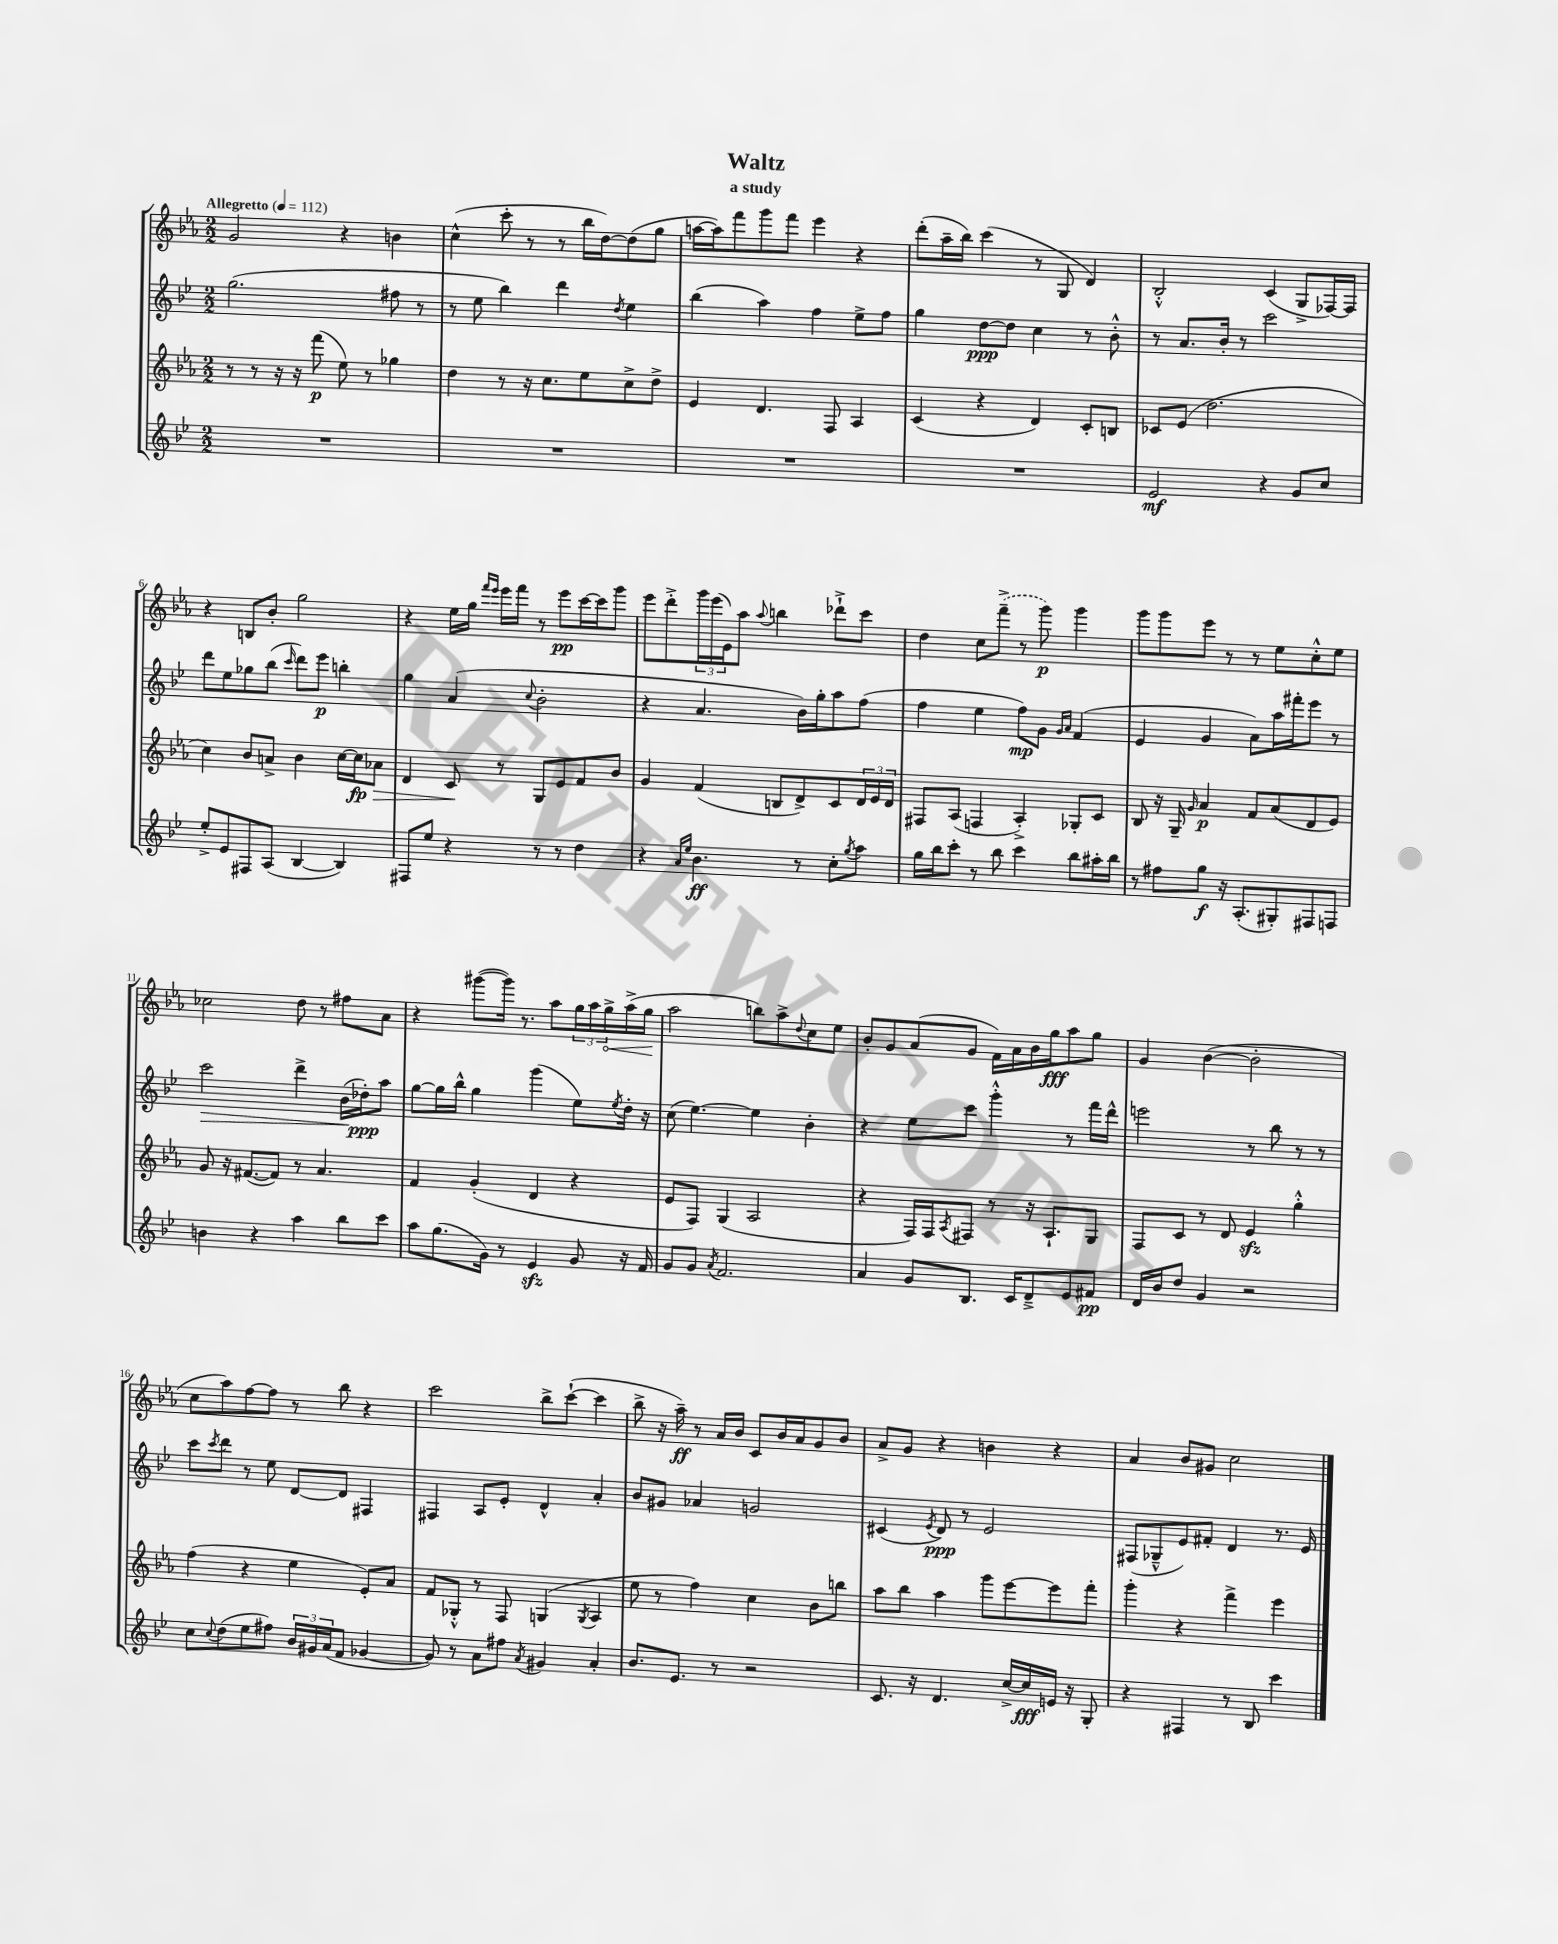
\header { title = "Waltz" subtitle = "a study" }
<<
\new StaffGroup <<
\new Staff = "s0" {
    \clef treble \key ees \major \numericTimeSignature \time 2/2 \tempo "Allegretto" 4 = 112
    g'2 r4 b'4 |
    c''4-^( c'''8-. r8 r8 bes''16 d''16~) d''8( g''8 |
    a''16~ a''16) f'''8 g'''8 f'''8 ees'''4 r4 |
    d'''8-.( aes''16-- bes''16) c'''4( r8 g8 d'4) |
    bes2-.-^ c'4( g8-> fes16~) fes16 |
    r4 b8 bes'8-. g''2 |
    r4 ees''16 g''16 \grace { f'''16 ees'''16 } ees'''16 f'''16 r8 ees'''8\pp c'''16~ c'''16 g'''8 |
    ees'''8 d'''8-.-> \tuplet 3/2 { g'''16 ees'''16( ees'16) } aes''8 \appoggiatura { aes''8 } b''4 des'''8-!-> c'''8 |
    d''4 c''8 \once \slurDashed f'''8--->( r8 g'''8\p) g'''4 |
    g'''8 g'''8 ees'''8 r8 r8 ees''8 c''8-.-^ ees''8 |
    ces''2 d''8 r8 fis''8 aes'8 |
    r4 gis'''8~( gis'''16) r8. aes''8 \tuplet 3/2 { g''16 aes''16 \once \override Hairpin.circled-tip = ##t g''16->\< } aes''16->( g''16\! |
    aes''2 b''8) aes''8-> \appoggiatura { d''8 } c''8 ees''8 |
    bes'8-. g'8 aes'8( g'8 f'16) aes'16 bes'16 g''16\fff aes''8 g''8 |
    g'4 bes'4~( bes'2-. |
    c''8 aes''8) f''8~ f''8 r8 bes''8 r4 |
    c'''2 bes''8-> c'''8~-!( c'''4 |
    bes''8-> r16 aes''16--\ff) r8 aes'16 bes'16 c'8 bes'16 aes'16 g'8 bes'8 |
    aes'8-> g'8 r4 b'4 r4 |
    aes'4 bes'8 gis'8 c''2 \bar "|." |
}
\new Staff = "s1" {
    \clef treble \key bes \major \numericTimeSignature \time 2/2
    g''2.( fis''8 r8 |
    r8 ees''8 bes''4) d'''4 \acciaccatura { d''8 } ees''4 |
    bes''4( a''4) f''4 ees''8-> f''8 |
    g''4 d''8~\ppp d''8 c''4 r8 bes'8-.-^ |
    r8 a'8. bes'16-. r8 c'''2 |
    d'''8 ees''8 ges''8 bes''8( \grace { c'''16 } d'''8) ees'''8\p b''4-. |
    g''4 a'4( \appoggiatura { c''8 } bes'2-. |
    r4 a'4. bes'16) g''16-. a''8 f''8( |
    f''4 ees''4 f''8\mp) g'8 \grace { g'16 a'16 } f'4( |
    ees'4 g'4 a'8) a''16 fis'''16-. ees'''8 r8 |
    c'''2\> d'''4-> bes'16\!( des''16-.\ppp) a''8 |
    g''8~ g''16 bes''16-^ g''4 g'''4( ees''8) \acciaccatura { ees''8 } d''16-. r16 |
    c''8( ees''4.~) ees''4 bes'4-. |
    r4 ees''8 c'''8 g'''4-.-^ r8 f'''16 d'''16-^ |
    e'''2 r8 bes''8 r8 r8 |
    c'''8 \acciaccatura { c'''8 } d'''8 r8 ees''8 d'8~ d'8 fis4 |
    fis4 a8 ees'8-. d'4-^ a'4-. |
    bes'8 gis'8 aes'4 g'2 |
    cis'4( \acciaccatura { ees'8 } d'8\ppp) r8 ees'2 |
    fis8( ges8---^ ees'8) fis'8-. d'4 r8. ees'16 \bar "|." |
}
\new Staff = "s2" {
    \clef treble \key ees \major \numericTimeSignature \time 2/2
    r8 r8 r16 r16 f'''8\p( ees''8) r8 ges''4 |
    d''4 r8 r16 c''8. ees''8 c''8-> d''8-> |
    ees'4 d'4. f8 aes4 |
    c'4( r4 d'4) c'8-. b8 |
    ces'8 ees'8( d''2. |
    c''4) bes'8 a'8-> bes'4 c''16~ c''16\fp\> aes'8 |
    d'4 c'8\! r8 g8 ees'8 f'8 bes'8 |
    g'4 f'4( b8 d'8->) c'8 \tuplet 3/2 { d'16 ees'16 d'16 } |
    fis8 aes8( f4 aes4-.->) ges8-. c'8 |
    bes8 r16 g16-- \grace { g'16 } aes'4\p f'8 aes'8( d'8 ees'8) |
    g'8 r16 fis'8.~( fis'8) r8 aes'4. |
    f'4 g'4-.( d'4 r4 |
    ees'8 f8) g4( aes2 |
    r4 f16) f16 \acciaccatura { aes8 } fis8 r8 r16 aes8.-! g8 |
    f8 c'8 r8 d'8 ees'4\sfz g''4-.-^ |
    f''4( r4 ees''4 ees'8-.) aes'8 |
    f'8 ges8-.-^ r8 f8 g4( \acciaccatura { g8 } aes4 |
    ees''8 r8 f''4) c''4 bes'8 b''8 |
    aes''8 bes''8 aes''4 g'''8 ees'''8~ ees'''8 f'''8-. |
    g'''4-. r4 f'''4-> ees'''4 \bar "|." |
}
\new Staff = "s3" {
    \clef treble \key bes \major \numericTimeSignature \time 2/2
    R1 |
    R1 |
    R1 |
    R1 |
    ees'2\mf r4 g'8 c''8 |
    ees''8-.-> ees'8 fis8 a8( bes4~ bes4) |
    fis8 ees''8 r4 r8 r8 d''4 |
    r4 \grace { a'16 ees''16 } bes'4.\ff r8 c''8-. \acciaccatura { g''8 } a''8 |
    g''16 bes''16 c'''8-. r8 bes''8 c'''4 bes''8 ais''16-. bes''16 |
    r8 fis''8 g''8\f r16 a8.-.( gis8-.) fis8 f8 |
    b'4 r4 a''4 bes''8 c'''8 |
    a''8 g''8.( g'16) r8 ees'4\sfz g'8 r16 f'16 |
    g'8 g'8 \acciaccatura { a'8 } f'2. |
    a'4 g'8 bes8. c'16 d'8---> ees'8 fis'8\pp |
    d'16 bes'16 d''8 g'4 r2 |
    c''8 \appoggiatura { c''8 } d''8( ees''8 fis''8) \tuplet 3/2 { bes'16 gis'16 a'16( } f'8 ges'4~ |
    ges'8) r8 a'8 fis''8 \acciaccatura { a'8 } gis'4 a'4-. |
    bes'8. ees'8. r8 r2 |
    c'8. r16 d'4. c''16~-> c''16\fff e'16 r16 g8-. |
    r4 fis4 r8 bes8 c'''4 \bar "|." |
}
>>
>>
